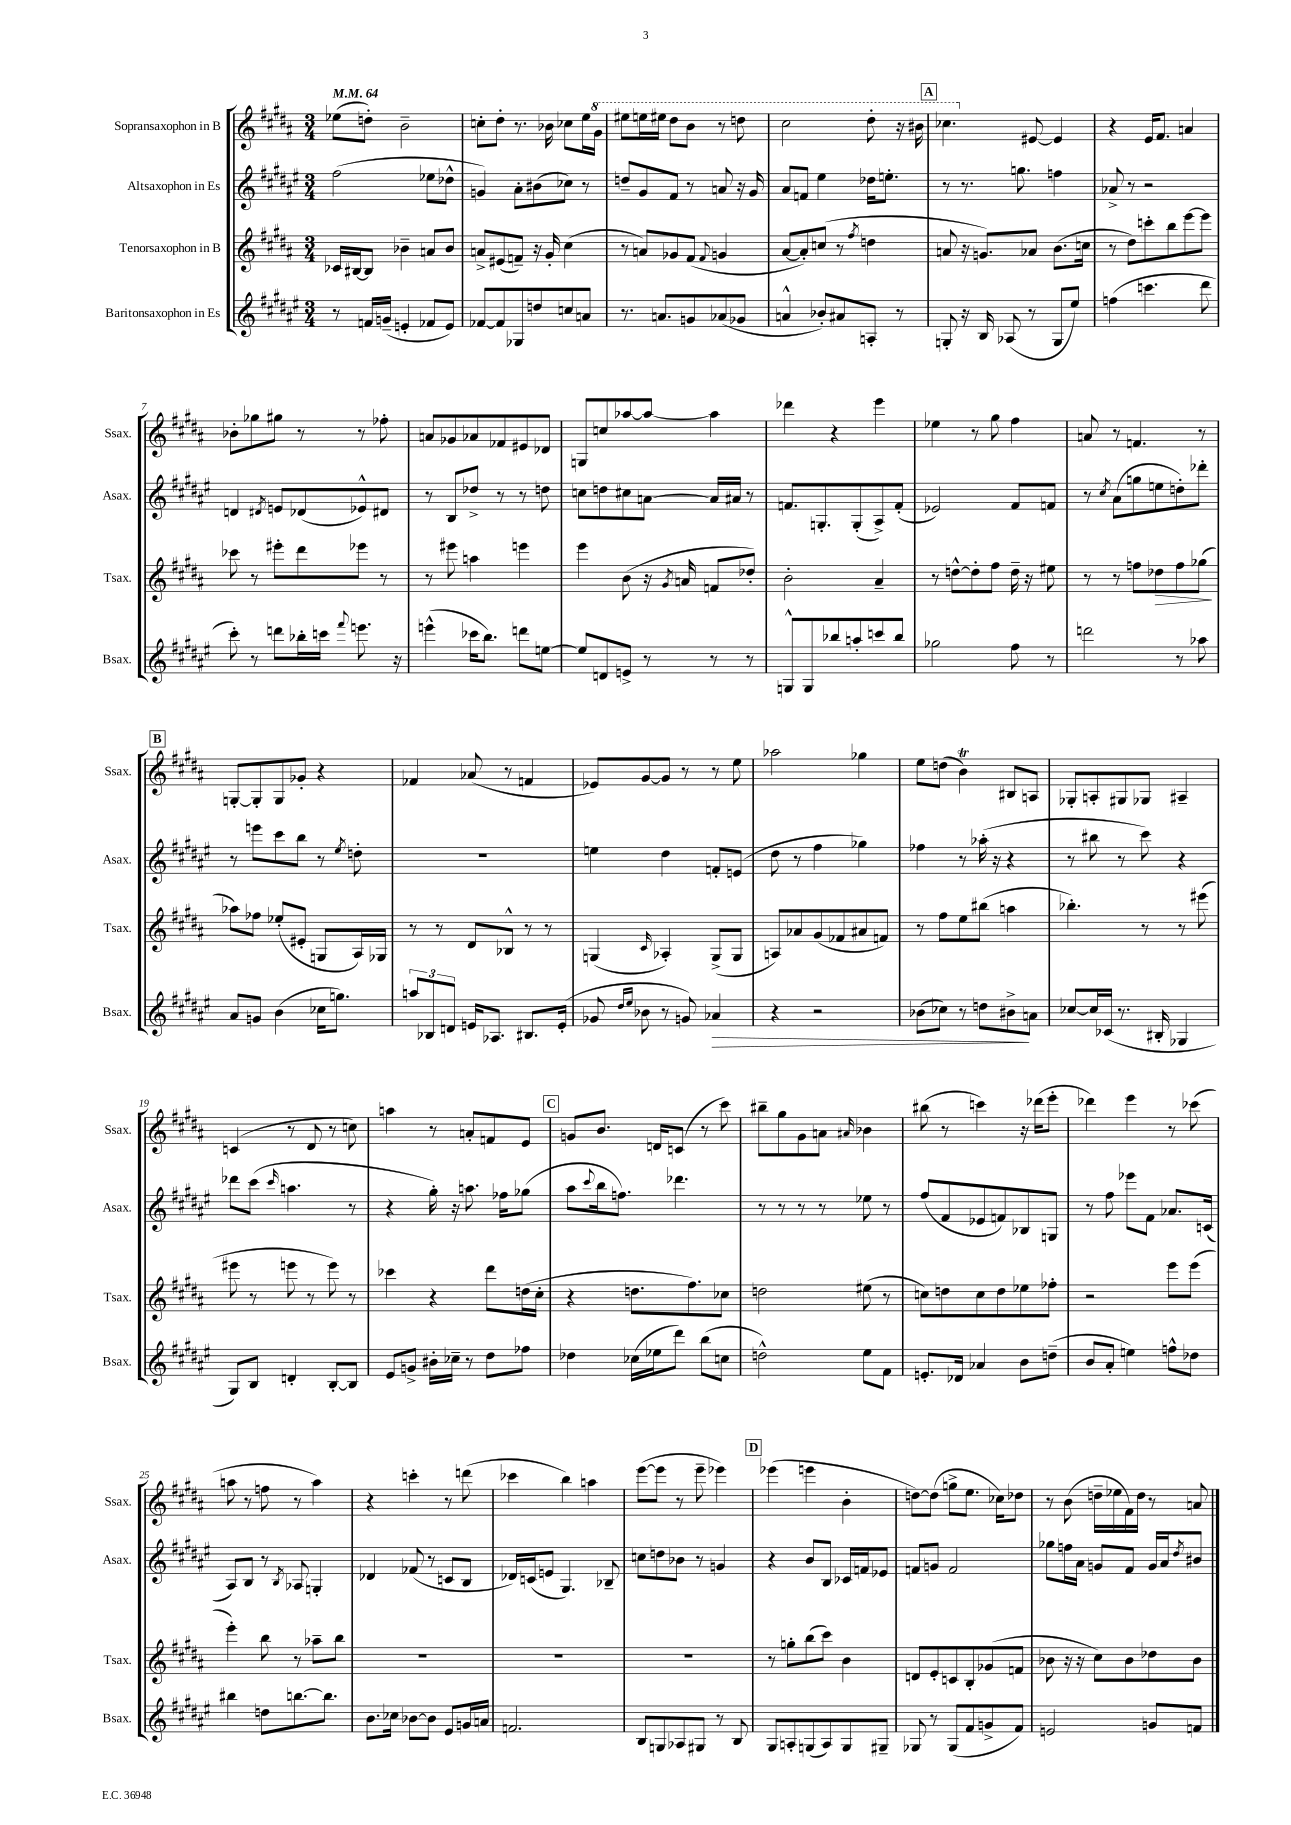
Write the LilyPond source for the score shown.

<<
\new StaffGroup <<
\new Staff = "s0" \with { instrumentName = "Sopransaxophon in B" shortInstrumentName = "Ssax." } {
    \clef treble \key b \major \numericTimeSignature \time 3/4 \tempo 4 = 64
    ees''8( d''8-.) b'2-- |
    c''8-. dis''8-. r8. bes'16 ces''8 e''16 \ottava #1 gis''16 |
    eis'''8 e'''16 eis'''16 dis'''8 b''8 r8 d'''8 |
    cis'''2 dis'''8-. r16 bis''16 |
    \mark \markup { \box "A" } ces'''4. \ottava #0 eis'8~ eis'4 |
    r4 e'16 fis'8. a'4 |
    bes'8-. ges''8 gis''8 r8 r8 fes''8-. |
    a'8 ges'8 aes'8 fes'8 eis'8 des'8 |
    g8 c''8 aes''8~ aes''8~ aes''4 |
    des'''4 r4 e'''4 |
    ees''4 r8 gis''8 fis''4 |
    a'8 r8 f'4. r8 |
    \mark \markup { \box "B" } g8~-. g8-. g8 ges'8-. r4 |
    fes'4 aes'8( r8 f'4 |
    ees'8) gis'8~ gis'8 r8 r8 e''8 |
    aes''2 ges''4 |
    e''8 d''8( b'4\trill) bis8 a8 |
    ges8-. a8-. gis8 ges8 ais4-- |
    c'4( r8 dis'8 r8 c''8) |
    a''4 r8 a'8-. f'8 e'8 |
    \mark \markup { \box "C" } g'8 b'8. d'16 c'8( r8 cis'''8) |
    bis''8-- gis''8 gis'8 a'8 \grace { ais'16 } bes'4 |
    bis''8( r8 c'''4) r16 des'''16( e'''8-. |
    des'''4) e'''4 r8 ces'''8( |
    a''8 r8 f''8 r8 a''4) |
    r4 c'''4-. r8 d'''8( |
    ces'''4 b''4) a''4 |
    e'''8~( e'''8 r8 e'''8-- ees'''4) |
    \mark \markup { \box "D" } ees'''4( e'''4 b'4-. |
    d''8~) d''8( g''8-> e''8. ces''16) des''8 |
    r8 b'8( d''16-- ees''16 fis'16) d''16 r8 a'8 \bar "|." |
}
\new Staff = "s1" \with { instrumentName = "Altsaxophon in Es" shortInstrumentName = "Asax." } {
    \clef treble \key fis \major \numericTimeSignature \time 3/4
    fis''2( ees''8 des''8-^ |
    g'4) ais'8-. bis'8( ces''8) r8 |
    d''8-- gis'8 fis'8 r8 a'8 r16 gis'16 |
    ais'8 f'8 eis''4 des''16 e''8.-. |
    \mark \markup { \box "A" } r8 r8. g''8. f''4 |
    aes'8-> r8 r2 |
    d'4 \acciaccatura { dis'8 } e'8 des'8( ees'8-^) dis'8 |
    r8 b8 des''8-> r8 r8 d''8 |
    c''8 d''8 cis''8 a'8~ a'16 ais'16 r8 |
    f'8. g8.-. g8-.( ais8->) f'8-.( |
    ees'2) fis'8 f'8 |
    r8 \acciaccatura { cis''8 } ais'8( g''8 e''8 d''8-.) des'''8-. |
    \mark \markup { \box "B" } r8 e'''8 cis'''8 b''8 r8 \acciaccatura { eis''8 } d''8-. |
    R2. |
    e''4 dis''4 f'8-. e'8( |
    dis''8 r8 fis''4 ges''4) |
    fes''4 r8 aes''16-.( r16 r4 |
    r8 bis''8 r8 cis'''8) r4 |
    des'''8 cis'''8( \grace { cis'''16 } a''4. r8 |
    r4 gis''16-.) r16 a''8. fes''16 ges''8( |
    \mark \markup { \box "C" } ais''8 \appoggiatura { cis'''8 } b''16 f''8.) des'''4. |
    r8 r8 r8 r8 ees''8 r8 |
    fis''8( fis'8 ees'8 f'8) bes8 g8 |
    r8 fis''8 ees'''8 fis'8 aes'8. c'16( |
    ais8) b8 r8 \acciaccatura { b8 } aes8 g4-. |
    des'4 fes'8( r8 c'8 b8 |
    des'16) c'16( e'8 gis4.) bes8-- |
    c''8 d''8 bes'8 r8 g'4 |
    \mark \markup { \box "D" } r4 b'8 b8 ces'16 f'16 ees'8 |
    f'8 g'8 f'2 |
    ges''8 f''16 ais'16 g'8 fis'8 g'16 ais'16 \acciaccatura { dis''8 } bis'8 \bar "|." |
}
\new Staff = "s2" \with { instrumentName = "Tenorsaxophon in B" shortInstrumentName = "Tsax." } {
    \clef treble \key b \major \numericTimeSignature \time 3/4
    ces'16 bis16~ bis8 bes'4-- a'8 bes'8 |
    a'8-> eis'8( f'8--) r16 gis'16-. cis''4( |
    r8 a'8) ges'8 fis'8( \appoggiatura { fis'8 } g'4 |
    ais'8~ ais'8-.) c''8( r8 \acciaccatura { fis''8 } d''4 |
    \mark \markup { \box "A" } a'8 r16 g'8.) aes'8 b'8.( c''16 |
    r8 dis''8) c'''8-. b''8 e'''8~ e'''8 |
    ces'''8 r8 eis'''8-. dis'''8 ees'''8 r8 |
    r8 eis'''8 a''4 e'''4 |
    e'''4 b'8( r16 \acciaccatura { gis'8 } a'16 f'8 des''8-.) |
    b'2-. ais'4-- |
    r8 d''8~-^ d''8-. fis''8 d''16-- r16 eis''8 |
    r8 r8 f''8 des''8\> f''8 ges''8\!( |
    \mark \markup { \box "B" } aes''8) fes''8 ees''8-.( eis'8-. g8 ais16) ges16 |
    r8 r8 dis'8 bes8-^ r8 r8 |
    g4( \grace { cis'16 } aes4-.) g8->( g8 |
    a8) aes'8 gis'8( fes'8 ais'8 f'8) |
    r8 fis''8 e''8 bis''8( a''4 |
    bes''4.-.) r8 r8 eis'''8( |
    eis'''8 r8 e'''8 r8 e'''8) r8 |
    ces'''4 r4 dis'''8 d''16( cis''16-. |
    \mark \markup { \box "C" } r4 d''8. fis''8.) ces''8 |
    d''2 eis''8( r8 |
    c''8) d''8 c''8 d''8 ees''8 fes''8-. |
    r2 e'''8 e'''8( |
    e'''4-.) b''8 r8 aes''8-- b''8 |
    R2. |
    R2. |
    R2. |
    \mark \markup { \box "D" } r8 g''8-. b''8( cis'''8) b'4 |
    d'8 e'8-. c'8 b8-. ges'8( f'8 |
    bes'8 r16 r16 cis''8) bes'8 des''8 bes'8 \bar "|." |
}
\new Staff = "s3" \with { instrumentName = "Baritonsaxophon in Es" shortInstrumentName = "Bsax." } {
    \clef treble \key fis \major \numericTimeSignature \time 3/4
    r8 f'16 g'16--( e'4-. fes'8 e'8) |
    fes'8~ fes'8 ges8 d''8 c''8 a'8 |
    r8. a'8. g'8 aes'8( ges'8 |
    a'4-^ bes'8-.) ais'8 a8-. r8 |
    \mark \markup { \box "A" } g8-. r16 b16 aes8( r8 g8 eis''8) |
    f''4( c'''4. dis'''8 |
    cis'''8-.) r8 d'''8 bes''16-. c'''16 \appoggiatura { fis'''8 } e'''8. r16 |
    e'''4-^( ces'''16 b''8.) d'''8 e''8~ |
    e''8 d'8 e'8-> r8 r8 r8 |
    g8-^ g8 bes''8 a''8-. c'''8 bes''8 |
    ges''2 fis''8 r8 |
    d'''2 r8 aes''8 |
    \mark \markup { \box "B" } ais'8 g'8 b'4( ces''16 g''8.) |
    \tuplet 3/2 { a''8 bes8 d'8 } e'16 aes8. bis8. e'16-.( |
    ges'8 \grace { dis''16 eis''16 } bes'8 r8 g'8) aes'4\> |
    r4 r2 |
    bes'8( ces''8) r8 d''8 bis'8->\! a'8 |
    ces''8~ ces''16 ces'16( r8. bis16-. ges4 |
    gis8) b8 d'4-. b8~-. b8 |
    eis'8 g'8-> bis'16-. ces''16-- r8 dis''8 fes''8 |
    \mark \markup { \box "C" } des''4 ces''16( ees''16 dis'''8) b''8( c''8 |
    d''2-^) eis''8 fis'8 |
    e'8.-. des'16 aes'4 b'8 d''8--( |
    b'8 ais'8-. e''4) f''8-^ des''8 |
    bis''4 d''8 b''8.~ b''8. |
    b'8. ces''16 bes'8~ bes'8 eis'8 g'16 a'16 |
    f'2. |
    b8 g8 aes8 gis8 r8 b8 |
    \mark \markup { \box "D" } gis8 a8-. g8( a8) g8 gis8-- |
    ges8 r8 ges8( fis'8 g'8-> fis'8) |
    e'2 g'8 f'8 \bar "|." |
}
>>
>>
